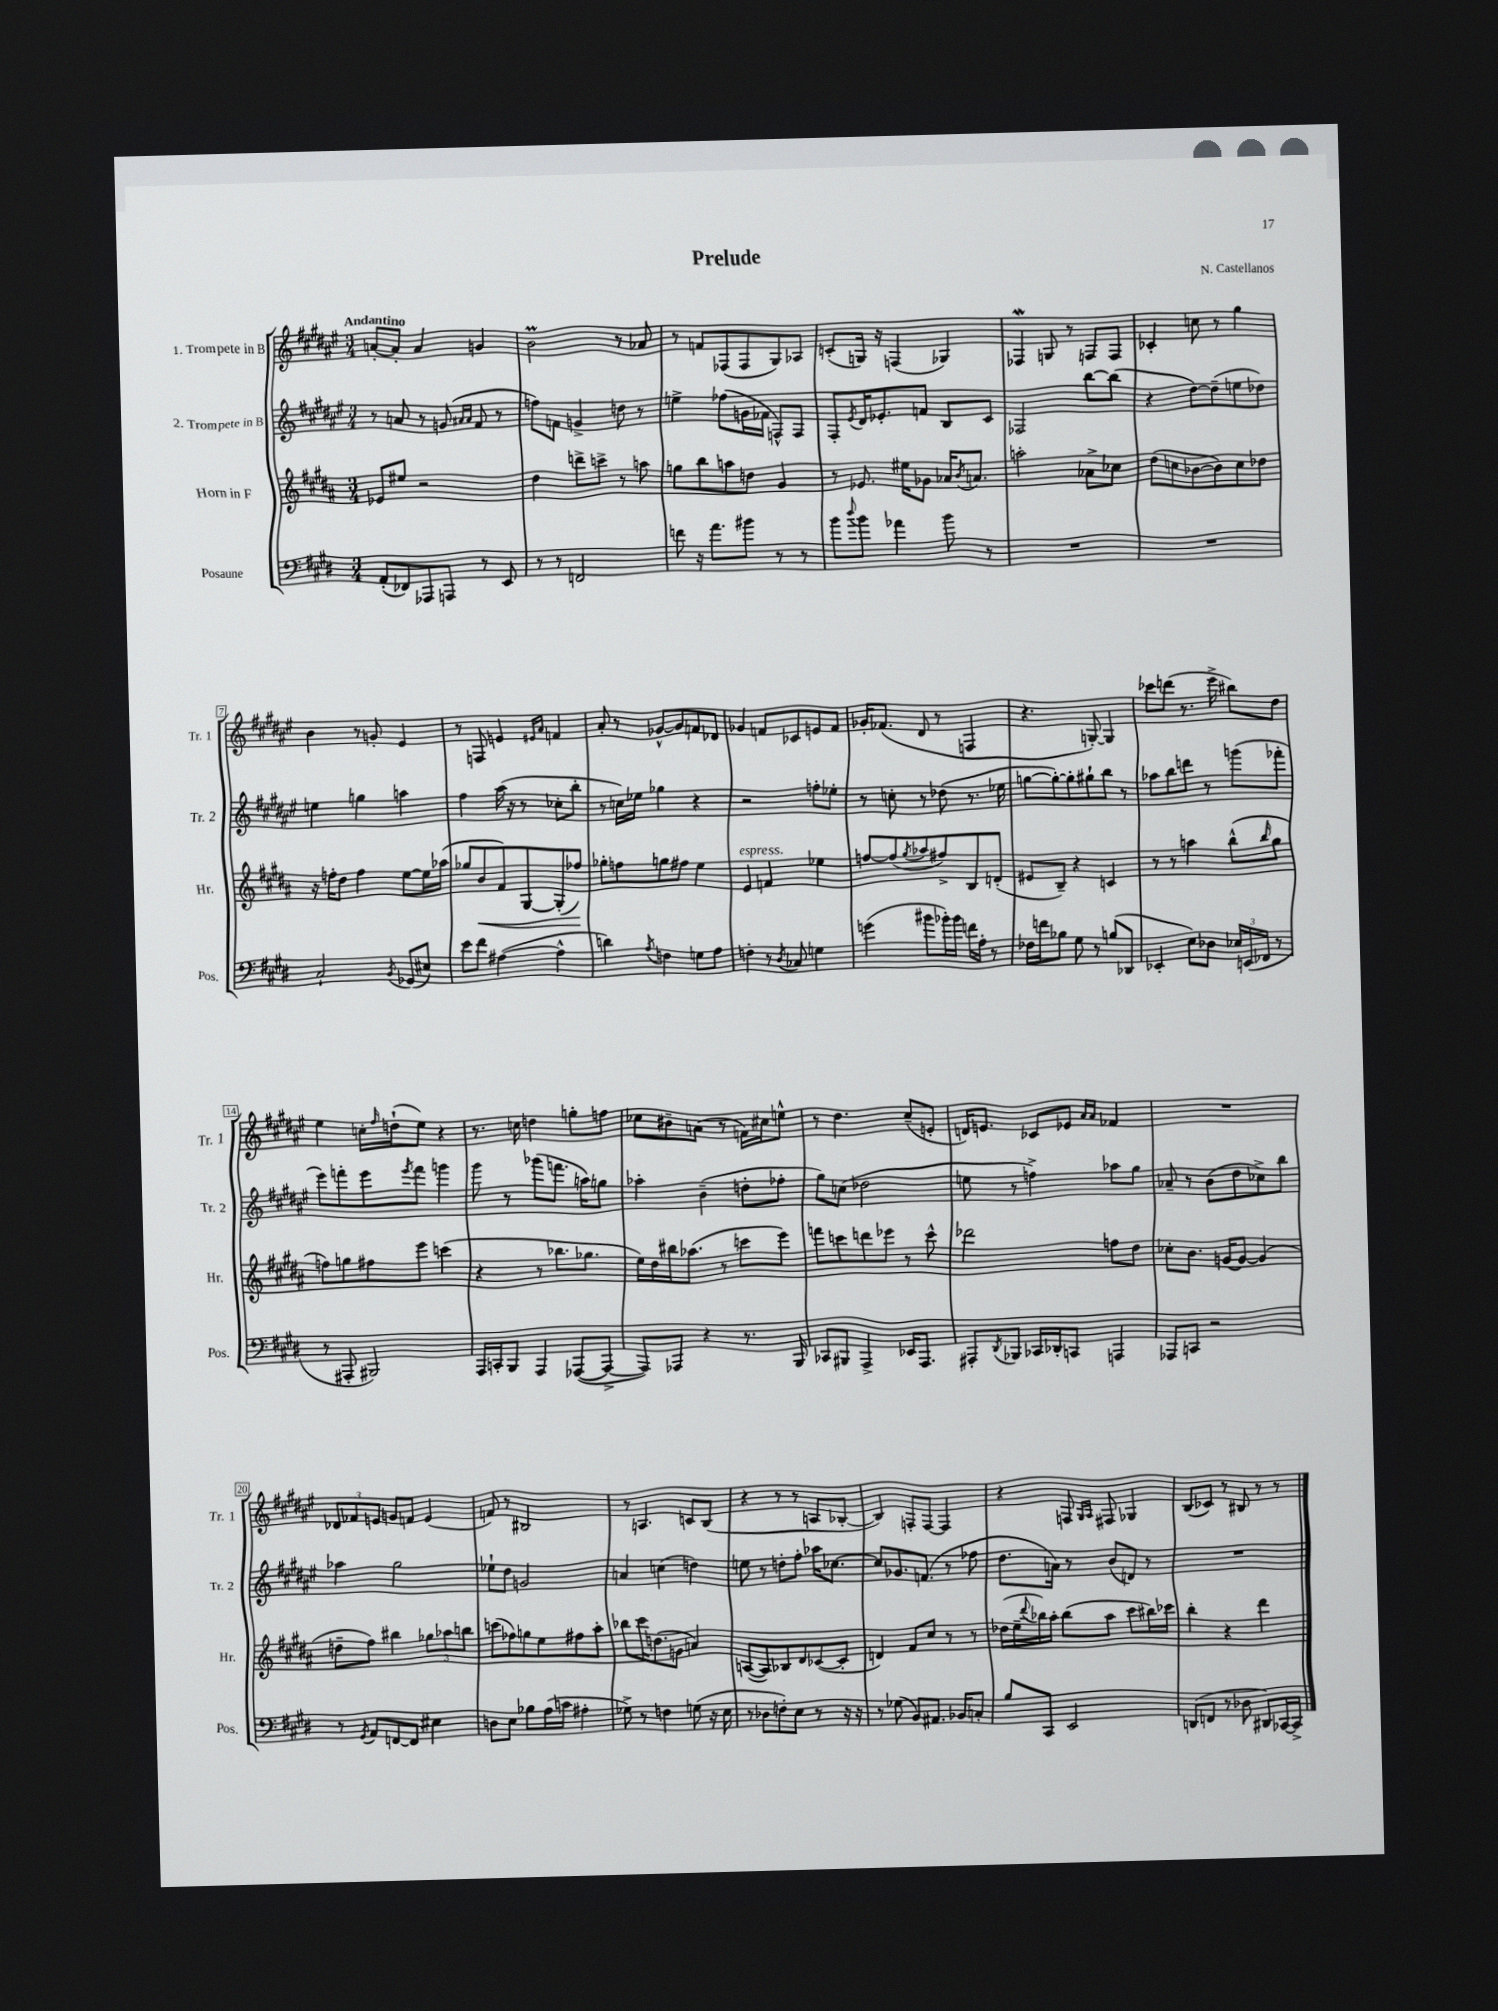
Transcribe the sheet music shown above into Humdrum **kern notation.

**kern	**kern	**dynam	**kern	**kern
*part4	*part3	*part3	*part2	*part1
*staff4	*staff3	*staff3	*staff2	*staff1
*I"Posaune	*I"Horn in F	*	*I"2. Trompete in B	*I"1. Trompete in B
*I'Pos.	*I'Hr.	*	*I'Tr. 2	*I'Tr. 1
*clefF4	*clefG2	*	*clefG2	*clefG2
*k[f#c#g#d#]	*k[f#c#g#d#a#]	*	*k[f#c#g#d#a#e#]	*k[f#c#g#d#a#e#]
*M3/4	*M3/4	*	*M3/4	*M3/4
=1	=1	=1	=1	=1
!	!	!	!	!LO:TX:a:B:t=Andantino
(8AA'/L	8e-X/L	.	8r	[8an'/L
8FF-X/)	8ee#X/J	.	8an/	8a'/J]
8AAA-X/	2r	.	8r	4a/
8AAAn/J	.	.	(8gn/	.
.	.	.	16qqa#X/LL	.
.	.	.	16qqa#/JJ	.
8r	.	.	8f#/	4gn/
8EE/	.	.	8r	.
=2	=2	=2	=2	=2
8r	4dd#\	.	8ffn\L)	2bM\
8r	.	.	8fn\J	.
2FFn/	8dddn^\L	.	4gn^/	.
.	8cccn^\J	.	.	.
.	8r	.	8ddn\	8r
.	8aan\	.	8r	8a-X/
=3	=3	=3	=3	=3
8fn\	8ggn\L	.	4een^\	8r
16r	8bb\	.	.	8fn/L
8.a\L	.	.	.	.
.	8aan\	.	(8ff-X\L	(8F-X/
8b#X\J	8ddn\J	.	16gn\L	8F-/
.	.	.	16f-X\JJ	.
8r	4g#/	.	8Fn^^/L)	8G#/)
8r	.	.	8F/J	8A-X/J
=4	=4	=4	=4	=4
8b\L	8r	.	8F#'/L	(8cn'/L
8qqdd#/	.	.	8qe#/	.
8b\J	8.e-X/	.	16d#/K	16Gn/Jk)
.	.	.	8.e-X'/	16r
4a-X\	.	.	.	(4Fn/
.	16ee#X\KL	.	.	.
.	8g-X\J	.	8fn/J	.
8b\	16a-X/KL	.	8B/L	4G-X/)
.	8qb/	.	.	.
.	8.an/J	.	.	.
8r	.	.	8c#/J	.
=5	=5	=5	=5	=5
2.r	2aan'\	.	2F-X/	4F-Xm/
.	.	.	.	8Gn/
.	.	.	.	8r
.	8a-X^\L	.	[8bb\L	8Fn/L
.	8cc-X\J	.	(8bb\J]	8F/J
=6	=6	=6	=6	=6
2.r	(8dd#\L	.	4r	4c-X'/
.	8ccn\	.	.	.
.	[8b-X\	.	[8dd#\L)	8ccn\
.	8b-\])	.	(8dd#~\]	8r
.	8cc\	.	8een\	4gg#\
.	8dd-X\J	.	8dd-X\J)	.
!!LO:LB:g=z
=7	=7	=7	=7	=7
2C#`/	16r	.	4een\	4b\
.	16ffn'\KL	.	.	.
.	8dd#\J	.	.	.
.	4ff\	.	4ggn\	8r
.	.	.	.	8gn'/
8qBB/	.	.	.	.
(8GG-X/L	[8ee\L	.	4aan\	4e#/
8E#X/J)	16ee\L]	.	.	.
.	(16aa-X\JJ	.	.	.
=8	=8	=8	=8	=8
8e\L	8gg-X/L	.	4ff#\	8r
!	!	!LO:HP:b	!	!
8f#\J	8b/	<	.	8Fn/
([4A#X\	8f#/)	.	(16aa#\	4en/
.	.	.	16r	.
.	[8G#/	.	8r	.
.	.	.	.	16qqe#X/LL
.	.	.	.	16qqa#/JJ
4A#^^\]	(8G#'/]	.	8cc-X'\L	4fn/
.	8ff-X/J)	.	8bb'\J	.
.	.	[	.	.
=9	=9	=9	=9	=9
4dn\)	8gg-X'\L	.	8r	8a#'/
.	8ffn\	.	16ccn\LL)	8r
.	.	.	16ee-X\JJ	.
8qA/	.	.	.	.
4Fn\	8ggn\	.	4gg-X\	[8g-X^^/L
.	8ff#X\J	.	.	8g-/]
8Gn\L	4ee\	.	4r	8fn/
8A\J	.	.	.	8d-X/J
=10	=10	=10	=10	=10
!	!LO:TX:a:i:t=espress.	!	!	!
4Fn'\	4e/	.	2r	4g-X/
8r	4fn/	.	.	8fn/L
8qD#/	.	.	.	.
8C-X/	.	.	.	8c-X/
4Gn\	4ee-X\	.	8ffn'\L	8en/
.	.	.	8ee-X'\J	8f/J
=11	=11	=11	=11	=11
(4gn\	[8ffn/L	.	8r	16g-X'/KL
.	.	.	.	(8.f-X/J
.	(8ff/]	.	8ccn'\	.
.	8qgg#/	.	.	.
8b#X\L	8aa-X/	.	8r	8d#/
16b-X'\L)	8ff#X^/)	.	(8dd-X\	8r
16b-\JJ	.	.	.	.
16fn\LL	8B/	.	8.r	4Fn/
16A'\JJ	.	.	.	.
8r	(8dn'/J	.	.	.
.	.	.	16ee-X\	.
=12	=12	=12	=12	=12
16F-X\LL	8e#X/L	.	[8ggn\L	4.r
16fn\J	.	.	.	.
8B-X\J	8B~/J)	.	8gg'\_)	.
8G#\	4r	.	8gg'\]	.
8r	.	.	8gg#X`\	[8Gn'/)
(8Bn/L	4cn/	.	8bb\J	4G/]
8DD-X/J	.	.	8r	.
=13	=13	=13	=13	=13
4EE-X'/	8r	.	8aa-X\L	8ccc-X\L
.	8r	.	8bb\	(8dddn\J
8E\L)	4aan\	.	8dddn\J	8.r
8D-X\J	.	.	8r	.
.	.	.	.	16eee#^\
24E-X/LL	(8bb^^\L	.	(8gggn\L	8bb#X\L)
(24EEn/	.	.	.	.
24FF-X/JJ	.	.	.	.
.	16qqbb/	.	.	.
8r	8gg#\J	.	8fff-X'\J	8dd#\J
!!LO:LB:g=z
=14	=14	=14	=14	=14
8r	8ffn\L)	.	8eee#\L)	4ee#\
8AAA#X'/	8ggn\	.	8fffn'\	.
2BBB#X/)	8ff#X\	.	8eee#\	16ccn'\LL
.	.	.	.	16qqff#/
.	.	.	.	(16ddn`\J
.	.	.	8qeee#/	.
.	8eee\J	.	8fff\J	8ee#\J)
.	(4cccn\	.	4gggn\	4r
=15	=15	=15	=15	=15
16AAA/LL	4r	.	8ggg#\	8.r
16CCn'/J	.	.	.	.
8BBB/J	.	.	8r	.
.	.	.	.	16ccn\
4AAA/	8r	.	(8ggg-X\L	4ddn\
.	8.bb-X\L	.	8.fffn\J	.
([8AAA-X/L	.	.	.	8ggn'\L
.	8.gg-X\J	.	16aan\KL)	.
8AAA-^/J_	.	.	8ggn\J	8ffn\J
=16	=16	=16	=16	=16
8AAA-/L])	16ee\LL)	.	4aa-X'\	8cc-X\L
.	16dd#\	.	.	.
8AAA-X/J	16bb#X\J	.	.	8b#X~\
.	(8.aa-X\J	.	.	.
4r	.	.	(4b~\	(8an\J
.	8r	.	.	8r
8.r	8cccn\L	.	8ddn'\L	16fn\LL)
.	.	.	.	16cc#X\J
.	8eee\J)	.	8ff-X'\J	8een^^\J
16BBB/	.	.	.	.
=17	=17	=17	=17	=17
8CC-X/L	8fffn\L	.	8gg#\L)	8r
8BBB#X/J	8cccn\	.	(8ccn\J	4.dd#\
4AAA^/	8dddn\	.	2dd-X\	.
.	8eee-X\J	.	.	.
16EE-X/KL	8r	.	.	(8cc#~/L
8.AAA/J	.	.	.	.
.	8ccc^^\	.	.	8en'/J
=18	=18	=18	=18	=18
8AAA#X'/L	2ddd-X\	.	8een\	16dn/KL)
.	.	.	.	8.en/J
8qDD#/	.	.	.	.
8BBB-X/J	.	.	8r	.
16CC-X/LL	.	.	4ffn^\)	8c-X/L
16DD-X'/J	.	.	.	.
8CCn/J	.	.	.	8e-X/J
.	.	.	.	16qqa#/LL
.	.	.	.	16qqa#/JJ
4AAAn/	8ffn\L	.	8aa-X\L	4f-X/
.	8dd#\J	.	8gg#\J	.
=19	=19	=19	=19	=19
8AAA-X/L	8cc-X'\L	.	8a-X~/	2.r
8CCn/J	8.b\J	.	8r	.
2r	.	.	(8b\L	.
.	[16gn/KL	.	.	.
.	8g/J_	.	8dd#\	.
.	(4g/]	.	8cc-X^\)	.
.	.	.	8bb\J	.
!!LO:LB:g=z
=20	=20	=20	=20	=20
8r	8ddn~\L	.	4aa-X\	12d-X/L
.	.	.	.	12f-X/
8qGG#/	.	.	.	.
8AA/L	8ff#\J)	.	.	.
.	.	.	.	12en/J
[8FFn/	4bb#X\	.	2gg#\	8gn/L
8FF/J]	.	.	.	8fn/J
4E#X\	12gg-X\L	.	.	(4e/
.	12aa-X\	.	.	.
.	12bbn\J	.	.	.
=21	=21	=21	=21	=21
8Dn\L	(8cccn\L	.	8ee-X`\L	8fn/)
8E\J	8ff-X\)	.	8dd#\J	8r
8B-X\L	8ggn\	.	2gn/	2B#X/
(16A\L	8ee\	.	.	.
16cn\JJ	.	.	.	.
4A#X'\	8ff#X\	.	.	.
.	8aa#'\J	.	.	.
=22	=22	=22	=22	=22
8G-X^\)	8bb-X\L	.	4an/	8r
8r	16ccc#\K	.	.	4.An/
.	(8.ddn\	.	.	.
4Fn\	.	.	(4ccn\	.
.	8gn\J	.	.	.
(8Gn\	4an/)	.	4ddn\)	8cn/L
16r	.	.	.	(8B/J
16E\	.	.	.	.
=23	=23	=23	=23	=23
8r	([8An/L	.	8een\	4r
8D-X\L	8A/])	.	8r	.
8Fn'\)	8B-X/	.	8ddn'\L	8r
8E\J	8d#/	.	8ff#'\J	8r
8r	([8c-X/	.	16aa-X\KL	8An/L
.	.	.	[8.cc-X\J	.
16r	8c-'/J]	.	.	[8B-X'/J
16r	.	.	.	.
=24	=24	=24	=24	=24
8r	4dn/)	.	8cc-/L]	4B-/])
(8G-X\	.	.	8.g-X/	.
8BB/L)	8f#/L	.	.	8Fn'/L
.	.	.	(8.fn/J	.
8.AA#X/J	8cc#/J	.	.	[8F/J
.	8r	.	8r	4F/]
16BB-X/KL	.	.	.	.
8Cn'/J	8r	.	8ff-X\	.
=25	=25	=25	=25	=25
8B/L	(16dd-X\LL	.	8.dd#\L	4r
.	16ee~\	.	.	.
.	8qqddd#/	.	.	.
8CC#/J	16bb-X\)	.	.	.
.	16aa#'\JJ	.	16an\Jk)	.
2EE/	(8bb-\L	.	8r	8Fn/
.	.	.	.	16qqG#/LL
.	.	.	.	16qqA#/JJ
.	8aa#\J	.	(8b/L	8F#X/
.	8ccc#\L	.	8dn/J)	4G-X/
.	16bb#X\L)	.	8r	.
.	16ccc-X\JJ	.	.	.
=26	=26	=26	=26	=26
(8DDn/L	4bb'\	.	2.r	(8B/L
8FFn/J	.	.	.	8c-X/J)
8r	4r	.	.	8r
8D-X\	.	.	.	8B#X/
8DD#X/L)	4ddd#\	.	.	8r
[16CC-X/L	.	.	.	8r
16CC-^/JJ]	.	.	.	.
==	==	==	==	==
*-	*-	*-	*-	*-
